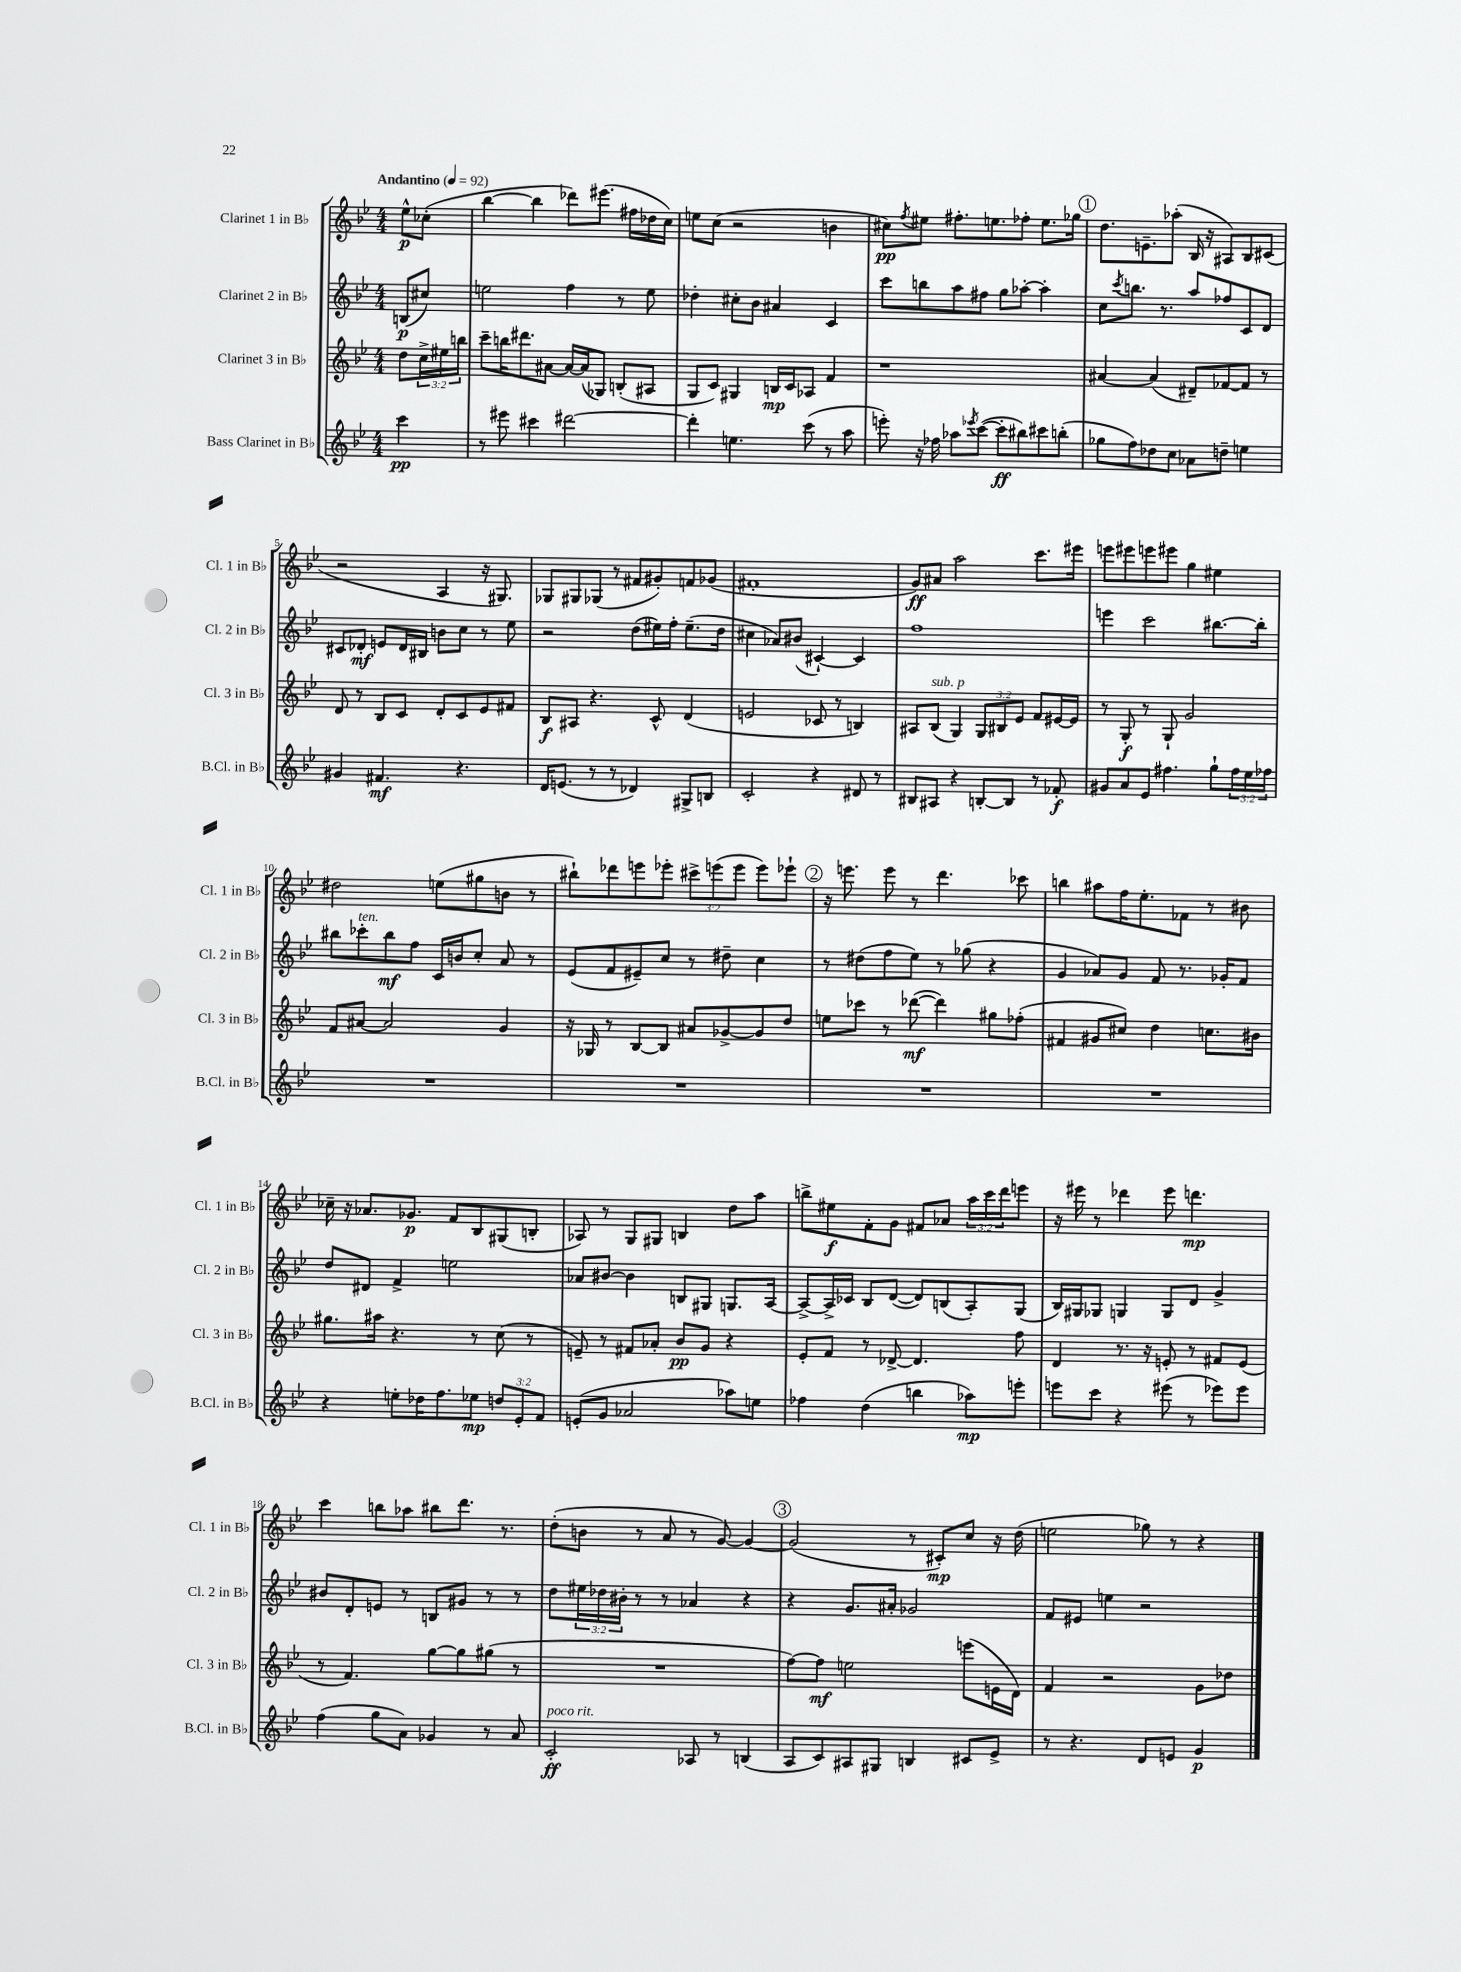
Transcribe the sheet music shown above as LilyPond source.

<<
\new StaffGroup <<
\new Staff = "s0" \with { instrumentName = "Clarinet 1 in Bb" shortInstrumentName = "Cl. 1 in Bb" } {
    \clef treble \key bes \major \numericTimeSignature \time 4/4 \override Staff.TupletNumber.text = #tuplet-number::calc-fraction-text \partial 4 \tempo "Andantino" 4 = 92
    ees''8-^\p ces''8-.( |
    bes''4~ bes''4 des'''8) eis'''8.( fis''16 des''16 c''16) |
    e''8 c''8( r2 b'4 |
    cis''8\pp) \acciaccatura { f''8 } eis''8 fis''8.-. e''8. fes''8-. e''8. ges''16 |
    \mark \markup { \circle "1" } d''8. e'8.-- aes''8-.( bes16 r16 ais8) bes8 cis'8( |
    r2 a4 r16 gis8.) |
    ges8 gis8 ges8( r8 fis'8 gis'8-.) f'8 ges'8( |
    fis'1-. |
    g'8\ff) ais'8 a''2 c'''8. eis'''16 |
    e'''8 eis'''8 e'''8 eis'''8 g''4 eis''4 |
    dis''2 e''8( gis''8 b'8 r8 |
    bis''8-!) des'''8 e'''8 ees'''8-. \tuplet 3/2 { cis'''8-> e'''8( e'''8 } e'''8) ees'''8-! |
    \mark \markup { \circle "2" } r16 e'''8. e'''8 r8 d'''4. ces'''8 |
    b''4 ais''8 f''16 ees''8.-. fes'8 r8 bis'8 |
    ces''16-- r16 aes'8. ges'8.\p f'8 bes8 gis8( b8-. |
    aes8) r8 g8 gis8 b4 d''8 a''8 |
    b''8-> eis''8\f f'8-. g'8 fis'8 aes'8 \tuplet 3/2 { a''16 c'''16 d'''16 } e'''8 |
    r16 eis'''16 r8 des'''4 eis'''8 d'''4.\mp |
    c'''4 b''8 aes''8 bis''8 d'''8. r8. |
    d''8-.( b'8 r8 a'8 r8 g'8~) g'4~ |
    \mark \markup { \circle "3" } g'2( r8 cis'8-.\mp) c''8 r16 d''16( |
    e''2 ges''8) r8 r4 \bar "|." |
}
\new Staff = "s1" \with { instrumentName = "Clarinet 2 in Bb" shortInstrumentName = "Cl. 2 in Bb" } {
    \clef treble \key bes \major \numericTimeSignature \time 4/4 \override Staff.TupletNumber.text = #tuplet-number::calc-fraction-text \partial 4
    b8\p( cis''8) |
    e''2 f''4 r8 e''8 |
    des''4-. cis''8-. bes'8 ais'4 c'4 |
    c'''8 b''8 a''8 fis''8 g''8 aes''8~-. aes''4-. |
    \mark \markup { \circle "1" } c''8 \acciaccatura { c'''8 } b''8. r8. a''8 fes''8 c'8 d'8 |
    cis'8 des'8-.\mf e'8 des'16 bis16 b'8 c''8 r8 ees''8 |
    r2 d''8( eis''16) f''16-. eis''8.--( d''16 |
    cis''4 aes'8) bis'8( cis'4~-!) cis'4 |
    f''1 |
    e'''4 c'''2 bis''8.~ bis''16-. |
    bis''8 ces'''8-.^\markup { \italic "ten." } bis''8\mf f''8 c'16 b'16 c''8-. a'8 r8 |
    ees'8( f'8 eis'8--) c''8 r8 dis''8-- c''4 |
    \mark \markup { \circle "2" } r8 dis''8( f''8 ees''8) r8 ges''8( r4 |
    g'4 aes'8) g'8 f'8 r8. ges'16-. f'8 |
    d''8 dis'8 f'4-> e''2 |
    aes'8 bis'8~ bis'4 b8 gis8 g8. a16~ |
    a8~-> a16-> ces'16 bes8 d'8~( d'8) b8( a8-.) g8( |
    bes16) gis16 ges8 g4 g8 d'8 g'4-> |
    bis'8 d'8-. e'8 r8 b8 gis'8 r8 r8 |
    d''8 \tuplet 3/2 { eis''16 des''16 bis'16-. } r8 r8 aes'4 r4 |
    \mark \markup { \circle "3" } r4 g'8. ais'16-. ges'2 |
    f'8 eis'8 e''4 r2 \bar "|." |
}
\new Staff = "s2" \with { instrumentName = "Clarinet 3 in Bb" shortInstrumentName = "Cl. 3 in Bb" } {
    \clef treble \key bes \major \numericTimeSignature \time 4/4 \override Staff.TupletNumber.text = #tuplet-number::calc-fraction-text \partial 4
    d''8 \tuplet 3/2 { c''16-> eis''16 b''16 } |
    c'''8-- b''16 dis'''8. ais'8~ ais'16~ ais'16( ges8) b8-.( ais8 |
    g8 c'8) gis4 b16\mp c'16 aes8 f'4 |
    r1 |
    \mark \markup { \circle "1" } ais'4~ ais'4( dis'8--) fes'8~ fes'8 r8 |
    d'8 r8 bes8 c'8 d'8-. c'8 ees'8 fis'8 |
    bes8\f ais8 r4. c'8-^ d'4( |
    e'2 ces'8 r8 b4) |
    ais8 bes8^\markup { \italic "sub. p" }( g4) \tuplet 3/2 { g8 bis8 ees'8 } f'8 eis'16~ eis'16 |
    r8 g8-.\f r8 g8-! g'2 |
    f'8 ais'8~ ais'2 g'4 |
    r16 ges16 r8 bes8~ bes8 ais'8 ges'8~-> ges'8 d''8 |
    \mark \markup { \circle "2" } e''8 ces'''8 r8 des'''8~\mf( des'''4) gis''8 fes''8-.( |
    fis'4 gis'8 cis''8) d''4 c''8. bis'16 |
    gis''8. ais''16 r4. r8 c''8( r8 |
    e'8--) r8 fis'8 aes'8-. bes'8\pp g'8 r4 |
    ees'8-. f'8 r8 des'8~-> des'4. f''8 |
    d'4 r8. r16 e'8-. r8 fis'8 e'8( |
    r8 f'4.) g''8~ g''8 gis''8( r8 |
    R1 |
    \mark \markup { \circle "3" } f''8~) f''8\mf e''2 e'''8( e'16 d'16) |
    f'4 r2 g'8 des''8 \bar "|." |
}
\new Staff = "s3" \with { instrumentName = "Bass Clarinet in Bb" shortInstrumentName = "B.Cl. in Bb" } {
    \clef treble \key bes \major \numericTimeSignature \time 4/4 \override Staff.TupletNumber.text = #tuplet-number::calc-fraction-text \partial 4
    c'''4\pp |
    r8 eis'''8 cis'''4 dis'''2~ |
    dis'''4-. e''4. c'''8( r8 a''8 |
    e'''8-.) r16 fes''16 aes''8 \acciaccatura { ees'''8 } c'''8~( c'''8-.\ff bis''8) cis'''8 b''8-.( |
    \mark \markup { \circle "1" } ges''8 f''8) des''8 c''8 aes'8 d''8-- e''4 |
    gis'4 fis'4.\mf r4. |
    d'16 e'8.( r8 r8 des'4) gis8-> b8 |
    c'2-. r4 dis'8 r8 |
    bis8 ais8 r4 b8~-. b8 r8 fes'8-.\f |
    gis'8 a'8 ees'8 fis''4. g''8-! \tuplet 3/2 { fis''16 ees''16 fes''16 } |
    R1 |
    R1 |
    \mark \markup { \circle "2" } R1 |
    R1 |
    r4 e''8-. des''16 f''8. ees''8\mp \tuplet 3/2 { d''8 ees'8-. f'8 } |
    e'8-.( g'8 aes'2 aes''8) e''8 |
    fes''4 d''4( b''4 aes''8\mp) e'''8-. |
    e'''8 c'''8 r4 eis'''8( r8 ees'''8) ees'''8 |
    f''4( g''8 a'8) ges'4 r8 a'8 |
    c'2-.\ff^\markup { \italic "poco rit." } aes8 r8 b4( |
    \mark \markup { \circle "3" } a8 c'8) ais8 gis8 b4 cis'8 ees'8-> |
    r8 r4. d'8 e'8 g'4\p \bar "|." |
}
>>
>>
